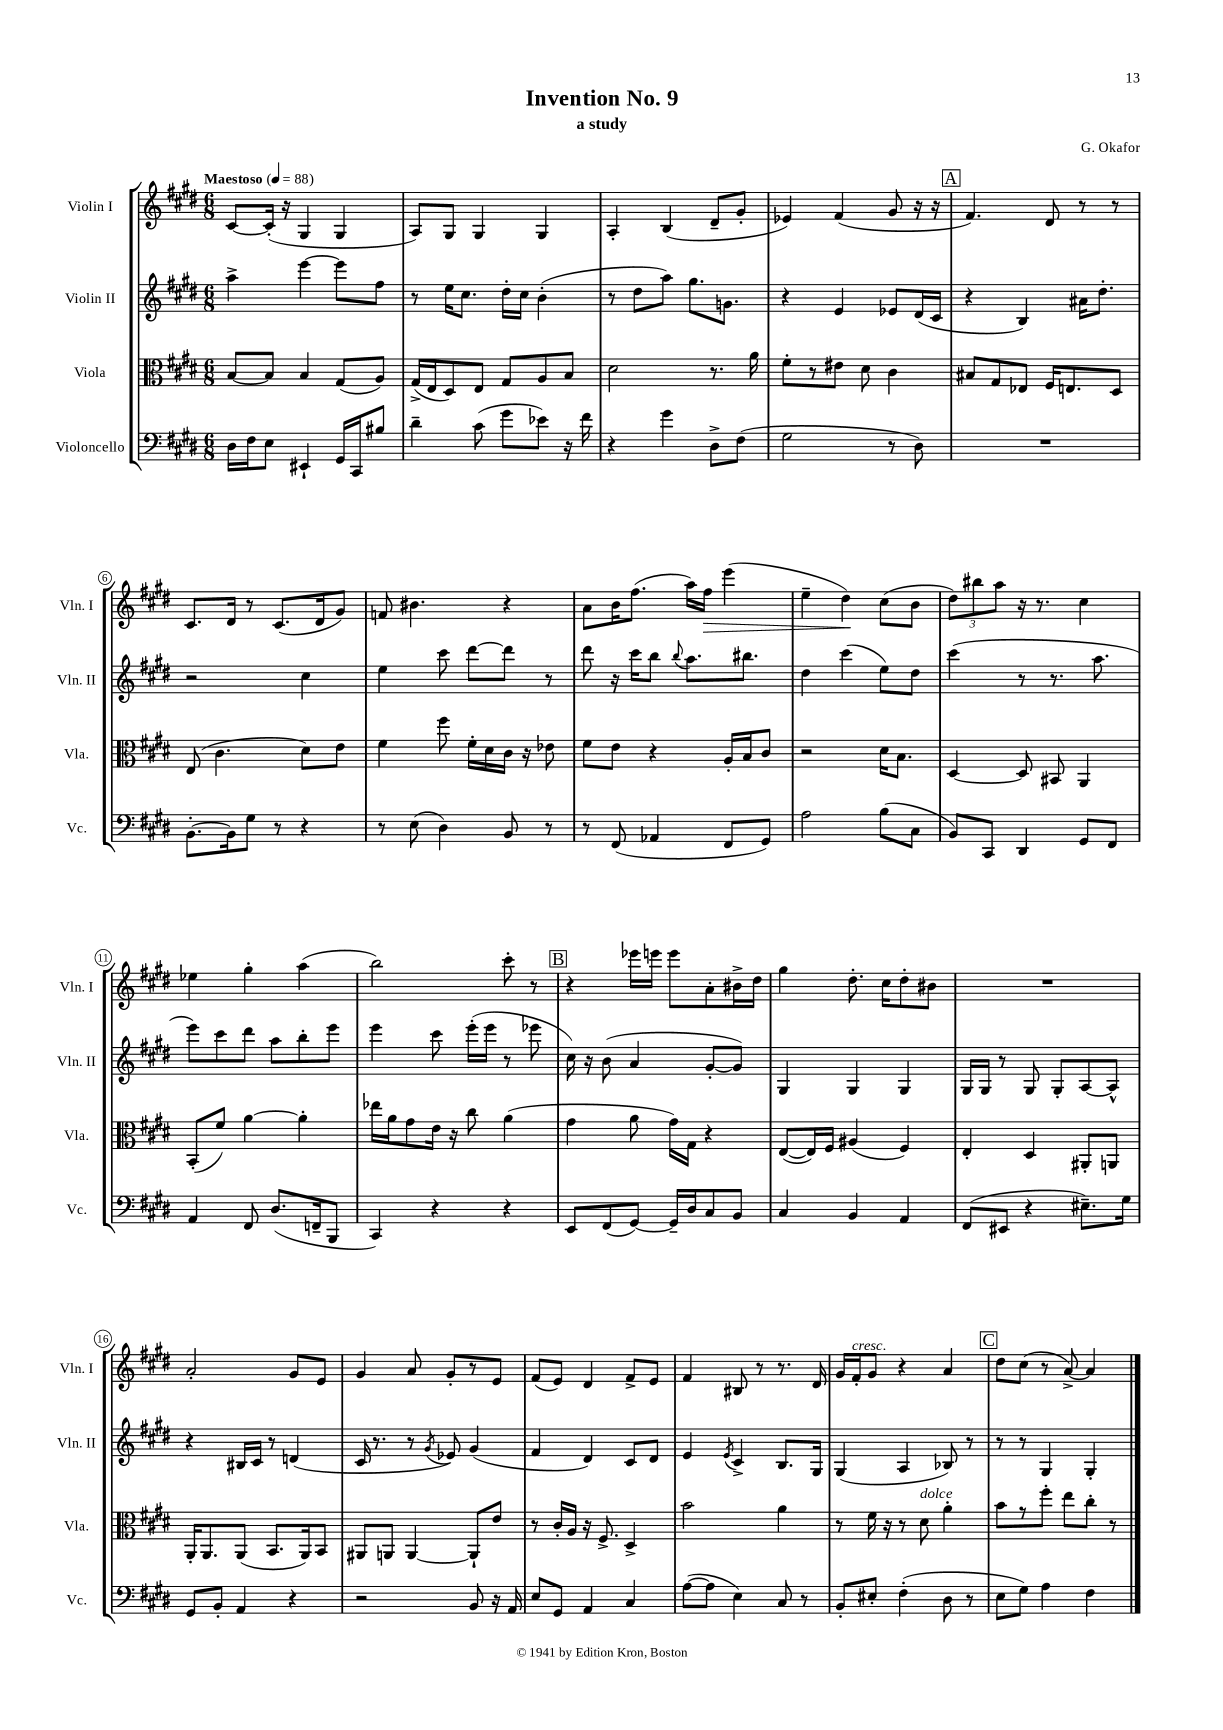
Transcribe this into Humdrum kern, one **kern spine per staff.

**kern	**kern	**kern	**kern
*staff4	*staff3	*staff2	*staff1
*clefF4	*clefC3	*clefG2	*clefG2
*k[f#c#g#d#]	*k[f#c#g#d#]	*k[f#c#g#d#]	*k[f#c#g#d#]
*M6/8	*M6/8	*M6/8	*M6/8
*MM88	*MM88	*MM88	*MM88
16D#	[8B	4aa^	[8c#
16F#	.	.	.
8E	8B]	.	(16c#']
.	.	.	16r
4EE#`	4B	[4eee	4G#
16GG#	(8G#	8eee]	4G#
16CC#	.	.	.
8B#	8A)	8ff#	.
=	=	=	=
4d#~	(16G#^	8r	8A)
.	16E	.	.
.	8D#)	16ee	8G#
.	.	8.cc#	.
(8c#	8E	.	4G#
8g#	8G#	16dd#'	.
.	.	16cc#	.
8e-)	8A	(4b'	4G#
16r	8B	.	.
16f#	.	.	.
=	=	=	=
4r	2d#	8r	4A'
.	.	8dd#	.
4g#	.	8aa)	(4B
.	.	8.gg#	.
8D#^	8.r	.	8d#~
.	.	8.g	.
(8F#	.	.	8g#'
.	16a	.	.
=	=	=	=
2G#	8f#'	4r	4e-)
.	8r	.	.
.	8e#	4e	(4f#
.	8d#	.	.
8r	4c#	8e-	8g#
8D#)	.	(16d#	16r
.	.	16c#	16r
=	=	=	=
2.r	8B#	4r	4.f#)
.	8G#	.	.
.	8E-	4B)	.
.	16F#	.	8d#
.	8.E	.	.
.	.	16a#	8r
.	.	8.dd#'	.
.	8D#	.	8r
=	=	=	=
[8.BB'	(8E	2r	8.c#
.	4.c#	.	.
16BB]	.	.	16d#
8G#	.	.	8r
8r	.	.	(8.c#
4r	8d#)	4cc#	.
.	.	.	16d#
.	8e	.	8g#)
=	=	=	=
8r	4f#	4ee	8f
(8E	.	.	4.b#
4D#)	8ff#	8ccc#	.
.	16f#'	[8ddd#	.
.	16d#	.	.
8BB	16c#	8ddd#]	4r
.	16r	.	.
8r	8e-	8r	.
=	=	=	=
8r	8f#	8ddd#	8a
(8FF#	8e	16r	16b
.	.	16ccc#	(8.ff#
4AA-	4r	8bb	.
.	.	8qqbb	.
.	.	8.aa	16aa)
.	.	.	16ff#
8FF#	16A'	.	(4eee
.	16B	8.bb#	.
8GG#)	8c#	.	.
=	=	=	=
2A	2r	4dd#	4ee~
.	.	(4ccc#	4dd#)
(8B	16d#	8ee)	(8cc#
.	8.B	.	.
8C#	.	8dd#	8b
=	=	=	=
8BB)	[4D#	(4ccc#	12dd#)
.	.	.	12bb#
8CC#	.	.	.
.	.	.	12aa
4DD#	8D#]	8r	16r
.	.	.	8.r
.	8BB#	8.r	.
8GG#	4AA	.	4cc#
.	.	8.aa	.
8FF#	.	.	.
=	=	=	=
4AA	(8BB'	8eee)	4ee-
.	8f#)	8ccc#	.
8FF#	[4a	8ddd#	4gg#'
(8.D#	.	8aa	.
.	4a']	8bb'	(4aa
16FF~	.	.	.
8BBB	.	8eee	.
=	=	=	=
4CC#)	16ee-	4eee	2bb)
.	16a	.	.
.	8g#	.	.
4r	16e	8ccc#	.
.	16r	.	.
.	8cc#	(16eee'	.
.	.	16eee	.
4r	(4a	8r	8ccc#'
.	.	8eee-	8r
=	=	=	=
8EE	4g#	16cc#)	4r
.	.	16r	.
(8FF#	.	(8b	.
[8GG#)	8a	4a	16eee-
.	.	.	16eee
16GG#~]	16g#)	.	8eee
16D#	16G#	.	.
8C#	4r	[8g#'	8a'
8BB	.	8g#])	16b#^
.	.	.	16dd#
=	=	=	=
4C#	([8E	4G#	4gg#
.	16E])	.	.
.	16F#	.	.
4BB	(4A#	4G#	8.dd#'
.	.	.	16cc#
4AA	4F#)	4G#	8dd#'
.	.	.	8b#
=	=	=	=
(8FF#	4E'	16G#	2.r
.	.	16G#	.
8EE#	.	8r	.
4r	4D#	8G#	.
.	.	8G#'	.
8.E#~)	8AA#'	[8A	.
.	8AA	8A^^]	.
16G#	.	.	.
=	=	=	=
8GG#	16AA'	4r	2a'
.	8.AA	.	.
8BB'	.	.	.
4AA	(8AA	16B#	.
.	.	16c#	.
.	8.BB	8r	.
4r	.	(4d	8g#
.	16AA)	.	.
.	8BB	.	8e
=	=	=	=
2r	8AA#	16c#	4g#
.	.	8.r	.
.	8AA	.	.
.	[4AA	8r	8a
.	.	8qg#	.
.	.	8e-)	8g#'
8BB	8AA`]	(4g#	8r
16r	8e	.	8e
16AA	.	.	.
=	=	=	=
8E	8r	4f#	(8f#
8GG#	16c#'	.	8e)
.	16A	.	.
4AA	16r	4d#)	4d#
.	8.F#^	.	.
4C#	4D#^	8c#	8f#^
.	.	8d#	8e
=	=	=	=
([8A	2b	4e	4f#
8A]	.	.	.
.	.	8qe	.
4E)	.	4c#^	8B#
.	.	.	8r
8C#	4a	8.B	8.r
8r	.	.	.
.	.	16G#	16d#
=	=	=	=
8BB'	8r	(4G#	16g#
.	.	.	16f#'
8E#'	16f#	.	8g#
.	16r	.	.
(4F#'	8r	4A	4r
.	8d#	.	.
8D#	4a'	8B-)	4a
8r	.	8r	.
=	=	=	=
8E	8b	8r	8dd#
8G#)	8r	8r	(8cc#
4A	8ff#'	4G#	8r
.	8ee	.	[8a^)
4F#	8cc#'	4G#'	4a]
.	8r	.	.
==	==	==	==
*-	*-	*-	*-
